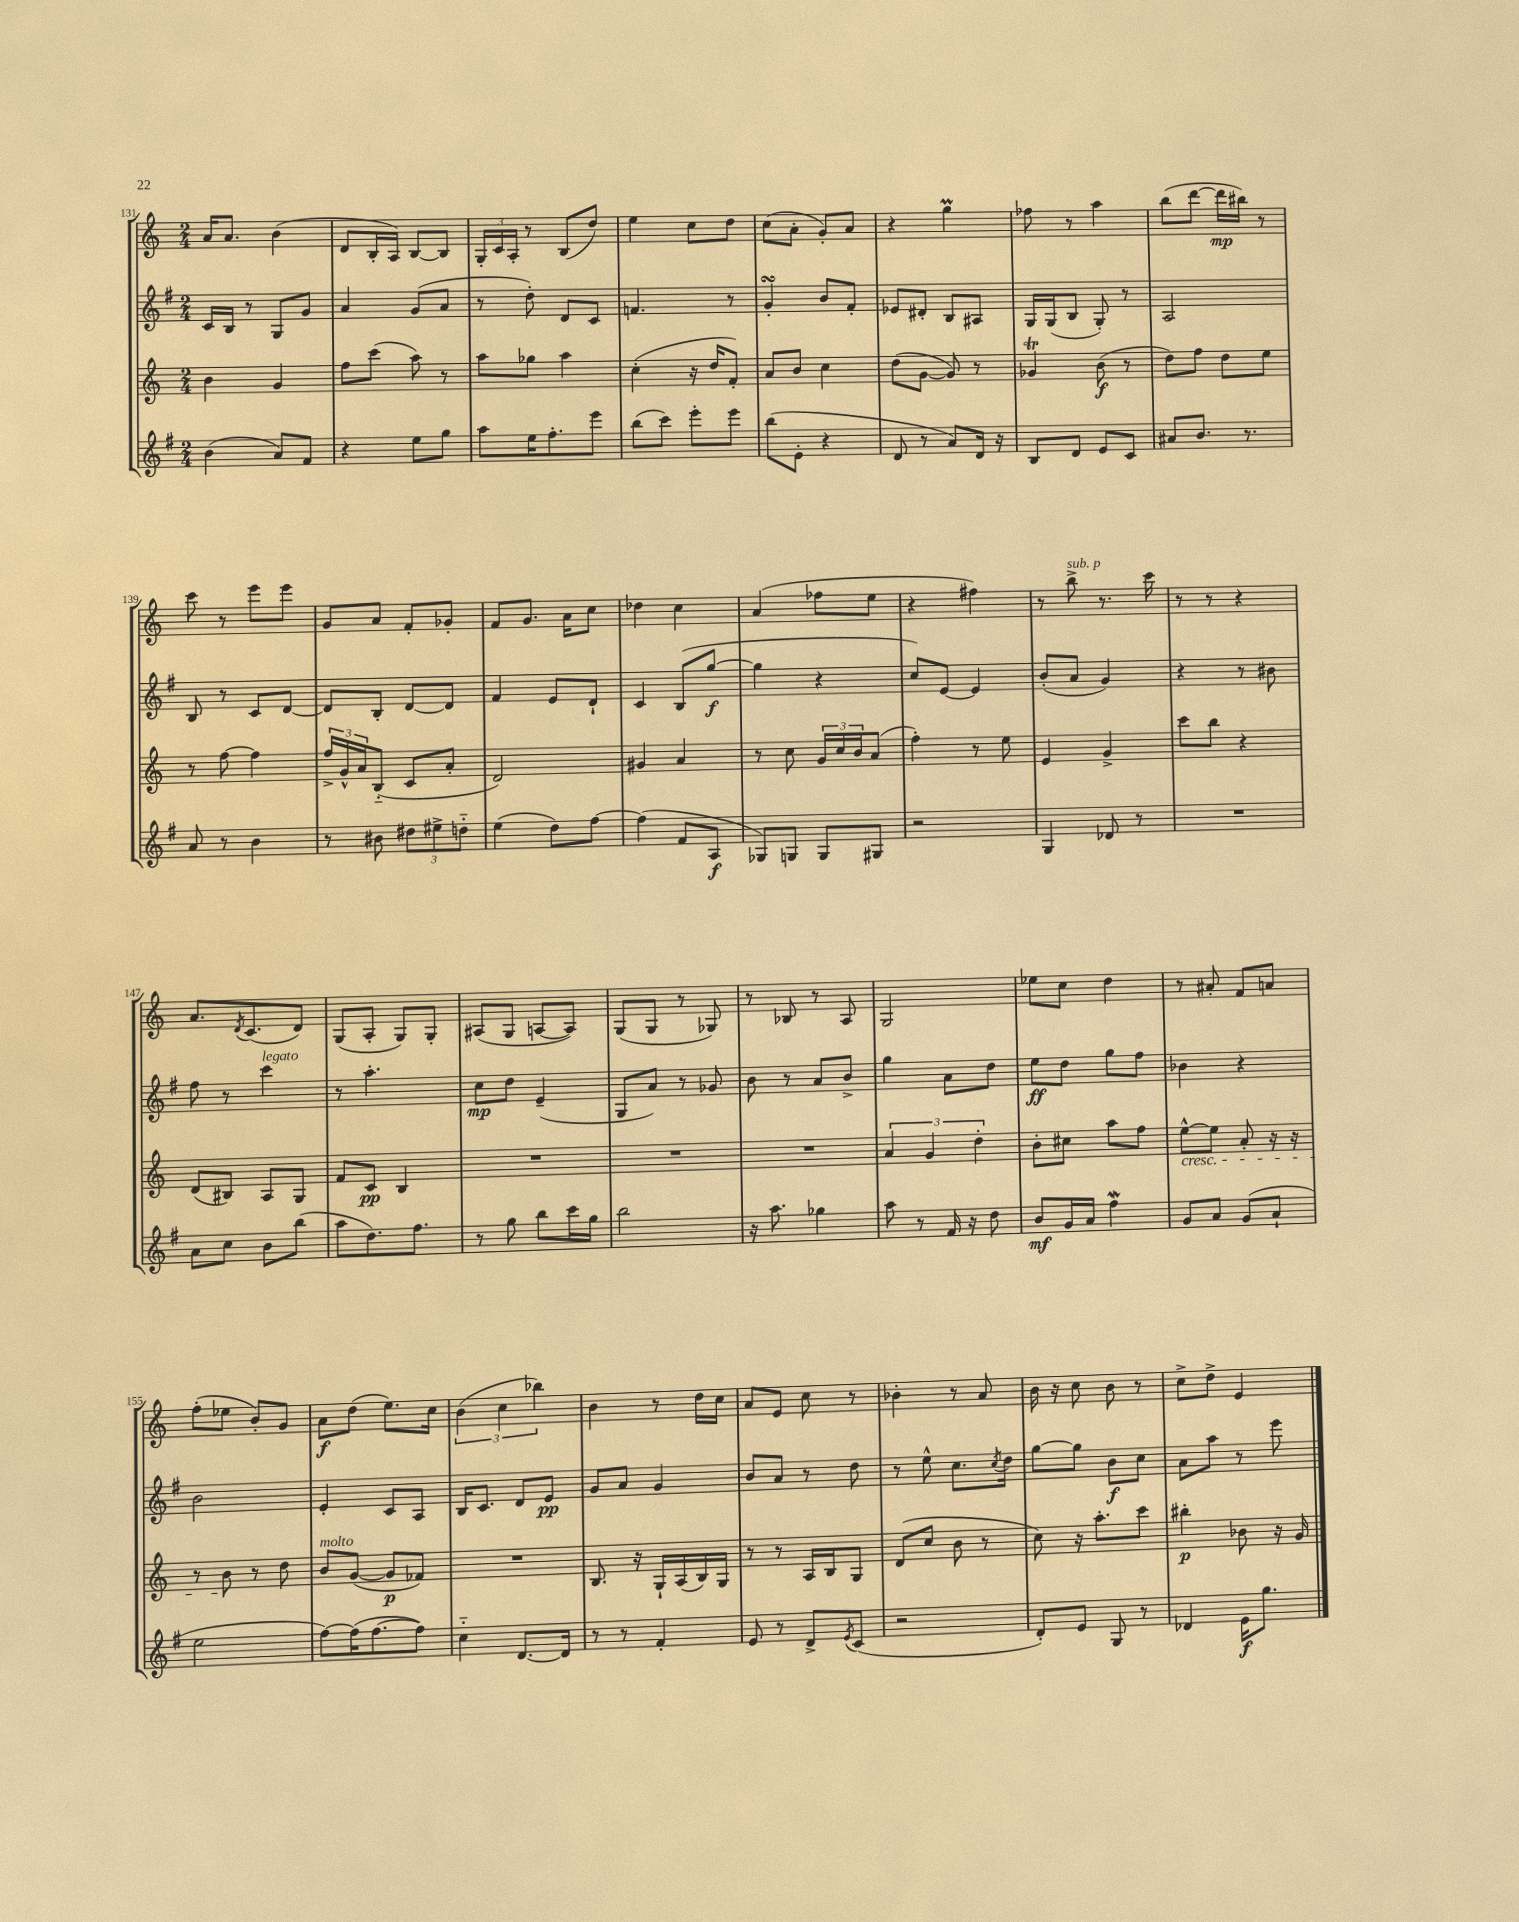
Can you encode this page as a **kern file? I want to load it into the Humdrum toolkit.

**kern	**kern	**kern	**kern
*staff4	*staff3	*staff2	*staff1
*clefG2	*clefG2	*clefG2	*clefG2
*k[f#]	*k[]	*k[f#]	*k[]
*M2/4	*M2/4	*M2/4	*M2/4
(4b\	4b\	16c/LL	16a/LK
.	.	16B/JJ	8.a/J
.	.	8r	.
8a/L)	4g/	8G/L	(4b\
8f#/J	.	8g/J	.
=	=	=	=
4r	8ff\L	4a/	8d/L
.	(8ccc\J	.	16B'/L
.	.	.	16A/JJ)
8ee\L	8aa\)	(8g/L	[8B/L
8gg\J	8r	8a/J	8B/]J
=	=	=	=
8aa\L	8aa\L	8r	24G'/LL
.	.	.	24c/
.	.	.	24A'/JJ
16ee\K	8gg-\J	8dd'\)	8r
8.ff#'\	.	.	.
.	4aa\	8d/L	(8B/L
8eee\J	.	8c/J	8dd/J)
=	=	=	=
(8bb\L	(4cc'\	4.f/	4ee\
8ccc\J)	.	.	.
8eee'\L	16r	.	8cc\L
.	16dd/LK	.	.
8eee\J	8f'/J)	8r	8dd\J
=	=	=	=
(8bb\L	8a/L	4g'/	(8cc\L
8e'\J	8b/J	.	8a'\J
4r	4cc\	8b/L	8g'/L)
.	.	8f#'/J	8a/J
=	=	=	=
8d/	(8dd\L	8e-/L	4r
8r	[8g\J	8d#'/J	.
8a/L)	8g/])	8B/L	4gg\
16d/Jk	8r	8A#/J	.
16r	.	.	.
=	=	=	=
8B/L	4g-/	16G/LL	8ff-\
.	.	(16G/J	.
8d/J	.	8B/J	8r
8e/L	(8b\	8G'/)	4aa\
8c/J	8r	8r	.
=	=	=	=
8a#/L	8dd\L)	2A/	(8bb\L
8.b/J	8ff\J	.	[8ddd\J
.	8dd\L	.	16ddd\]LL
8.r	.	.	16bb#\JJ)
.	8ee\J	.	8r
=	=	=	=
8a/	8r	8B/	8ccc\
8r	[8ff\	8r	8r
4b\	4ff\]	8c/L	8eee\L
.	.	[8d/J	8eee\J
=	=	=	=
8r	24ff^/LL	8d/]L	8g/L
.	24g^^/	.	.
.	24a/J	.	.
8b#\	(8B'~/J	8B'/J	8a/J
12dd#\L	8c/L	[8d/L	8f'/L
12ee#^\	.	.	.
.	8a'/J	8d/]J	8g-'/J
12dd'~\J	.	.	.
=	=	=	=
(4ee\	2d/)	4f#/	8f/L
.	.	.	8.g/J
8dd\L)	.	8e/L	.
.	.	.	16a\LK
[8ff#\J	.	8d`/J	8cc\J
=	=	=	=
(4ff#\]	4g#/	4c/	4dd-\
8f#/L	4a/	(8B/L	4cc\
8A/J	.	[8gg/J	.
=	=	=	=
8G-/L)	8r	4gg\]	(4a/
8G/J	8cc\	.	.
8G/L	24g/LL	4r	8ff-\L
.	24cc/	.	.
.	24b/J	.	.
8G#/J	(8a/J	.	8ee\J
=	=	=	=
2r	4ff'\)	8cc/L)	4r
.	.	[8e/J	.
.	8r	4e/]	4ff#\)
.	8ee\	.	.
=	=	=	=
4G/	4e/	(8b'/L	8r
.	.	8a/J	8bb^\
8d-/	4g^/	4g/)	8.r
8r	.	.	.
.	.	.	16ccc\
=	=	=	=
2r	8ccc\L	4r	8r
.	8bb\J	.	8r
.	4r	8r	4r
.	.	8b#\	.
=	=	=	=
8a\L	(8d/L	8ff#\	8.a/L
8cc\J	8B#/J)	8r	.
.	.	.	8qd/
.	.	.	(8.c/
8b\L	8A/L	4ccc\	.
(8bb\J	8G/J	.	8d/J)
=	=	=	=
8aa\L	8f/L	8r	(8G/L
8.dd\)	8c/J	4.aa'\	8A'/J
.	4B/	.	8G/L)
8.ff#\J	.	.	.
.	.	.	8G'/J
=	=	=	=
8r	2r	8cc\L	(8A#/L
8gg\	.	8dd\J	8G/J
8bb\L	.	(4e~/	[8A/L
16ccc\L	.	.	8A/]J)
16gg\JJ	.	.	.
=	=	=	=
2bb\	2r	8G/L	(8G/L
.	.	8a/J)	8G/J
.	.	8r	8r
.	.	8g-/	8G-/)
=	=	=	=
16r	2r	8b\	8r
8.aa\	.	.	.
.	.	8r	8B-/
4gg-\	.	8a/L	8r
.	.	8b^/J	8A/
=	=	=	=
8aa\	6a/	4gg\	2G/
8r	.	.	.
.	6g/	.	.
16f#/	.	8a\L	.
16r	.	.	.
.	6dd'\	.	.
8dd\	.	8dd\J	.
=	=	=	=
8b/L	8b'\L	8ee\L	8ee-\L
16g/L	8cc#\J	8dd\J	8cc\J
16a/JJ	.	.	.
4ff#\	8aa\L	8gg\L	4dd\
.	8ff\J	8ff#\J	.
=	=	=	=
8g/L	[8ee^^\L	4b-\	8r
8a/J	8ee\]J	.	8a#'/
(8g/L	8a'/	4r	8f/L
8a`/J	16r	.	8a/J
.	16r	.	.
=	=	=	=
2ee\	8r	2b\	(8ff'\L
.	8b\	.	8ee-\J
.	8r	.	8b'/L)
.	8dd\	.	8g/J
=	=	=	=
[8ff#\L)	8b/L	4e'/	8a\L
(16ff#\]K	([8g/J	.	(8dd\J
[8.ff#\	.	.	.
.	8g/]L	8c/L	8.ee\L)
8ff#\]J)	8f-/J)	8A/J	.
.	.	.	16cc\Jk
=	=	=	=
4cc'~\	2r	16B/LK	(6b\
.	.	8.c/J	.
.	.	.	6cc\
[8.d/L	.	8d/L	.
.	.	.	6bb-\)
.	.	8e/J	.
16d/]Jk	.	.	.
=	=	=	=
8r	8.B/	8g/L	4b\
8r	.	8a/J	.
.	16r	.	.
4f#'/	16G`/LL	4g/	8r
.	(16A/	.	.
.	16B/)	.	16dd\LL
.	16G/JJ	.	16cc\JJ
=	=	=	=
8e/	8r	8b/L	8a/L
8r	8r	8a/J	8e/J
8d^/L	16A/LL	8r	8cc\
.	16B/J	.	.
8qe/	.	.	.
(8c/J	8G/J	8dd\	8r
=	=	=	=
2r	(8d/L	8r	4b-'\
.	8cc/J	8ee^^\	.
.	8b\	8.cc\L	8r
.	8r	.	8a/
.	.	8qcc/	.
.	.	16dd\Jk	.
=	=	=	=
8d'/L)	8cc\)	[8gg\L	16b\
.	.	.	16r
8e/J	16r	8gg\]J	8cc\
.	8.aa'\L	.	.
8G/	.	8b\L	8b\
8r	8ccc\J	8cc\J	8r
=	=	=	=
4d-/	4bb#'\	8a\L	8cc^\L
.	.	8aa\J	8dd^\J
16e\LK	8b-\	8r	4e/
8.gg\J	.	.	.
.	16r	8eee\	.
.	16g/	.	.
==	==	==	==
*-	*-	*-	*-
